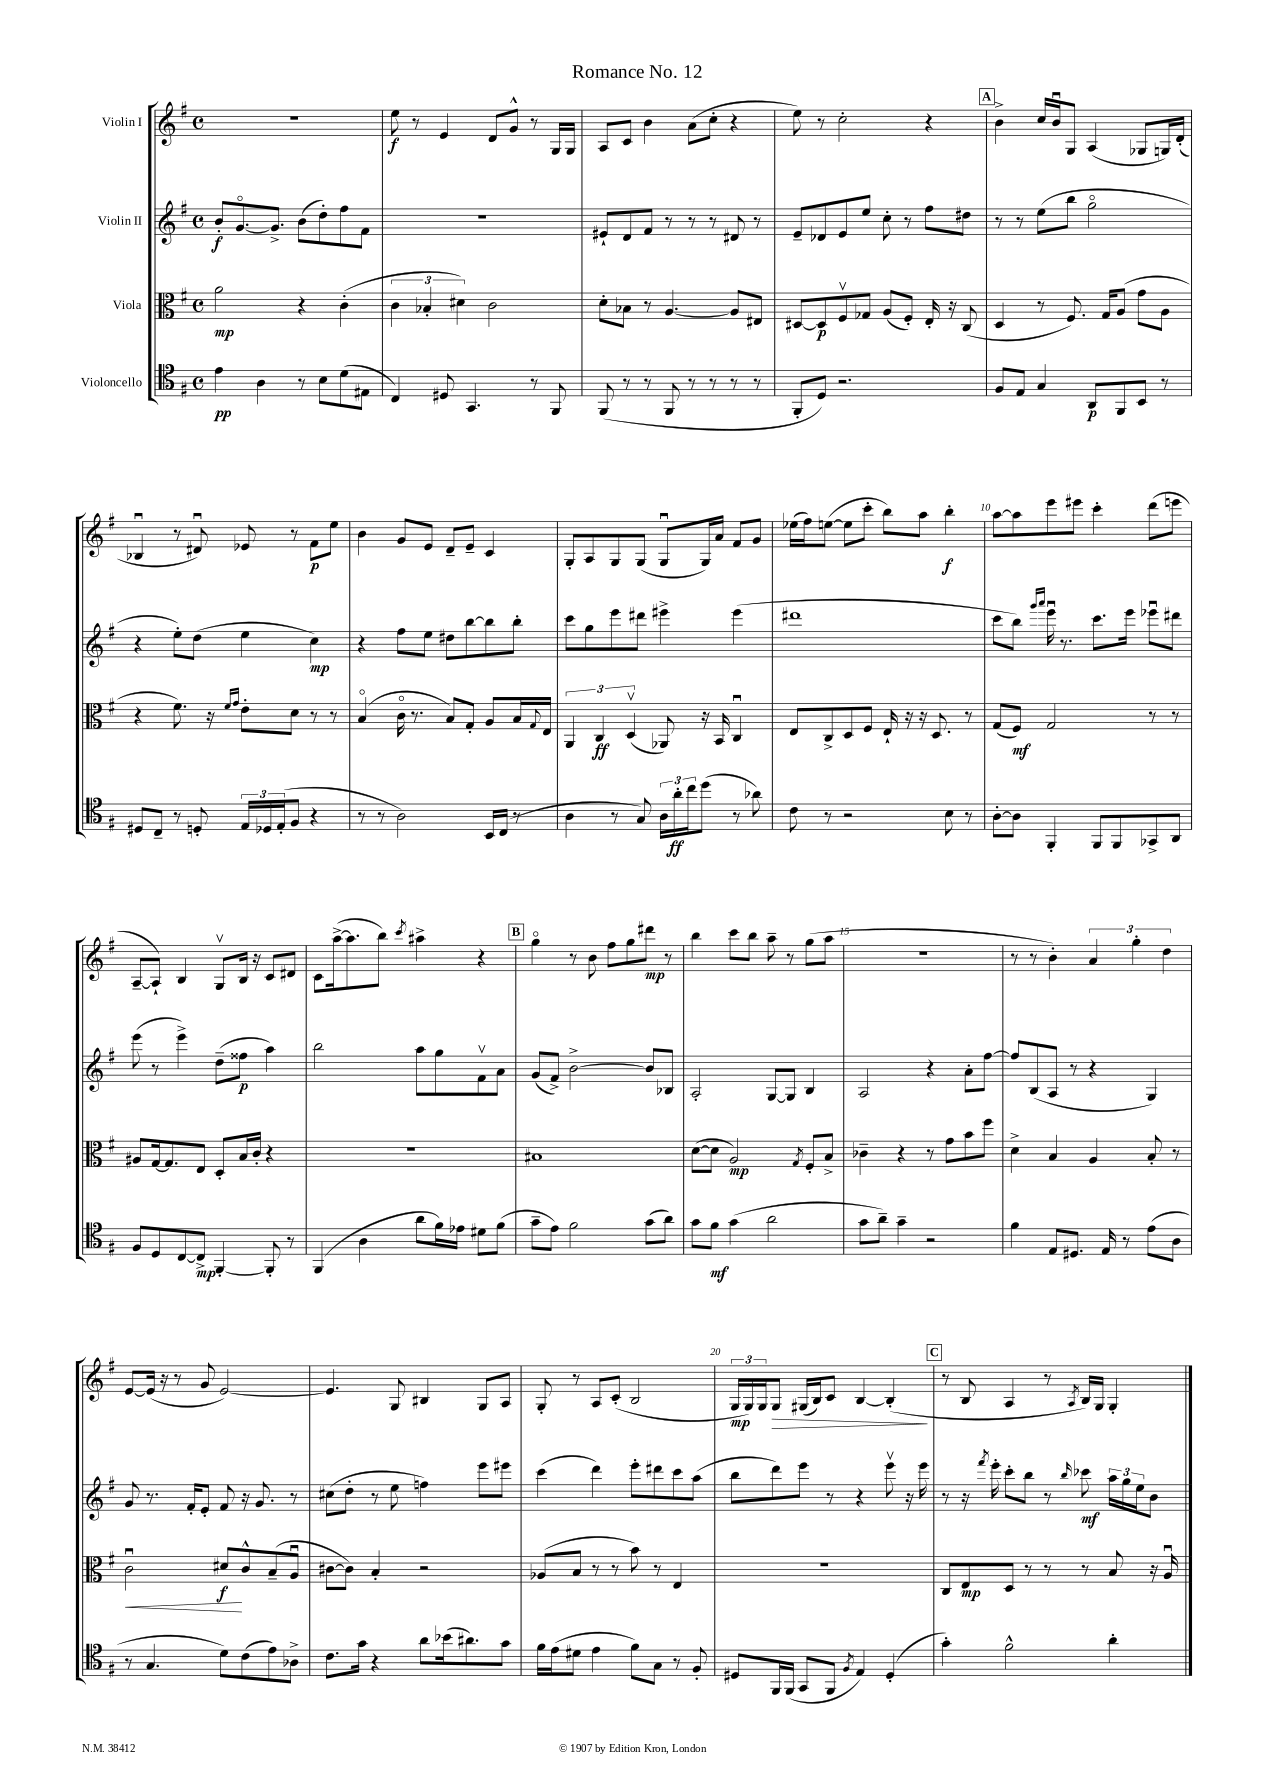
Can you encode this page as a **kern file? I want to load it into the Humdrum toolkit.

**kern	**dynam	**kern	**dynam	**kern	**dynam	**kern	**dynam
*part4	*part4	*part3	*part3	*part2	*part2	*part1	*part1
*staff4	*staff4	*staff3	*staff3	*staff2	*staff2	*staff1	*staff1
*I"Violoncello	*	*I"Viola	*	*I"Violin II	*	*I"Violin I	*
*clefC4	*	*clefC3	*	*clefG2	*	*clefG2	*
*k[f#]	*	*k[f#]	*	*k[f#]	*	*k[f#]	*
*M4/4	*	*M4/4	*	*M4/4	*	*M4/4	*
*met(c)	*	*met(c)	*	*met(c)	*	*met(c)	*
=1	=1	=1	=1	=1	=1	=1	=1
4e\	pp	2a\	mp	8b'/L	f	1r	.
.	.	.	.	[8.g/	.	.	.
4A\	.	.	.	.	.	.	.
.	.	.	.	8.g^/J]	.	.	.
8r	.	4r	.	(8b\L	.	.	.
8B\L	.	.	.	8dd'\)	.	.	.
(8d\	.	(4c'\	.	8ff#\	.	.	.
8E#X\J	.	.	.	8f#\J	.	.	.
=2	=2	=2	=2	=2	=2	=2	=2
4C/)	.	6c\	.	1r	.	8ee\	f
.	.	.	.	.	.	8r	.
.	.	6B-X'/	.	.	.	.	.
8D#X/	.	.	.	.	.	4e/	.
.	.	6d#X\)	.	.	.	.	.
4.GG/	.	.	.	.	.	.	.
.	.	2c\	.	.	.	8d/L	.
.	.	.	.	.	.	8g^^/J	.
8r	.	.	.	.	.	8r	.
8FF#/	.	.	.	.	.	16G/LL	.
.	.	.	.	.	.	16G/JJ	.
=3	=3	=3	=3	=3	=3	=3	=3
(8FF#/	.	8d'\L	.	8e#X`/L	.	8A/L	.
8r	.	8B-X\J	.	8d/	.	8c/J	.
8r	.	8r	.	8f#/J	.	4b\	.
8FF#/	.	[4.A/	.	8r	.	.	.
8r	.	.	.	8r	.	(8a\L	.
8r	.	.	.	8r	.	8cc'\J	.
8r	.	8A/L]	.	8d#X/	.	4r	.
8r	.	8E#X/J	.	8r	.	.	.
=4	=4	=4	=4	=4	=4	=4	=4
8FF#'/L	.	[8D#X/L	.	8e~/L	.	8ee\)	.
8D/J)	.	8D#/]	p	8d-X/	.	8r	.
2.r	.	8F#v/	.	8e/	.	2cc'\	.
.	.	8G-X/J	.	8ee/J	.	.	.
.	.	(8A/L	.	8cc'\	.	.	.
.	.	8F#'/J)	.	8r	.	.	.
.	.	16E'/	.	8ff#\L	.	4r	.
.	.	16r	.	.	.	.	.
.	.	(8C/	.	8dd#X\J	.	.	.
!!LO:REH:place=s1:t=A
=5	=5	=5	=5	=5	=5	=5	=5
8F#/L	.	4D/	.	8r	.	4b^\	.
8E/J	.	.	.	8r	.	.	.
4G/	.	8r	.	(8ee\L	.	16cc/LL	.
.	.	.	.	.	.	16bu/J	.
.	.	8.F#/)	.	8bb\J	.	8G/J	.
8AA/L	p	.	.	2gg\	.	(4A/	.
.	.	16G/KL	.	.	.	.	.
8FF#/	.	(8A/J	.	.	.	.	.
8BB/J	.	8g\L	.	.	.	8G-X/L	.
8r	.	8A\J	.	.	.	16Gn/L)	.
.	.	.	.	.	.	(16d'/JJ	.
!!LO:LB:g=z
=6	=6	=6	=6	=6	=6	=6	=6
8D#X/L	.	4r	.	4r	.	4B-Xu/	.
8C~/J	.	.	.	.	.	.	.
8r	.	8.f#\)	.	8ee'\L)	.	8r	.
8Dn'/	.	.	.	(8dd\J	.	8d#Xu/)	.
.	.	16r	.	.	.	.	.
.	.	16qqf#/LL	.	.	.	.	.
.	.	16qqg/JJ	.	.	.	.	.
24E/LL	.	8e'\L	.	4ee\	.	8e-X/	.
24D-X/	.	.	.	.	.	.	.
(24E'/J	.	.	.	.	.	.	.
8F#/J	.	8d\J	.	.	.	8r	.
4r	.	8r	.	4cc\)	mp	8f#\L	p
.	.	8r	.	.	.	8ee\J	.
=7	=7	=7	=7	=7	=7	=7	=7
8r	.	(4B/	.	4r	.	4b\	.
8r	.	.	.	.	.	.	.
2A\)	.	16c\	.	8ff#\L	.	8g/L	.
.	.	8.r	.	.	.	.	.
.	.	.	.	8ee\J	.	8e/J	.
.	.	8B/L)	.	8dd#X\L	.	8d~/L	.
.	.	8G'/J	.	[8bb\	.	8e~/J	.
16BB/LL	.	8A/L	.	8bb\]	.	4c/	.
(16C/JJ	.	.	.	.	.	.	.
8r	.	16B/L	.	8bb'\J	.	.	.
.	.	8qqG/	.	.	.	.	.
.	.	16E/JJ	.	.	.	.	.
=8	=8	=8	=8	=8	=8	=8	=8
4A\	.	6AA/	.	8ccc\L	.	8G'/L	.
.	.	.	.	8gg\	.	8A/	.
.	.	6C/	ff	.	.	.	.
8r	.	.	.	8eee\	.	8G/	.
.	.	(6Dv/	.	.	.	.	.
8G/)	.	.	.	8ddd#X\J	.	(8G/J	.
24A\LL	.	8AA-X/)	.	4eee#X^\	.	8Gu/L	.
24a'\	ff	.	.	.	.	.	.
24cc\J	.	.	.	.	.	.	.
(8dd\J	.	16r	.	.	.	16G/L)	.
.	.	16BB/	.	.	.	16a/JJ	.
8r	.	4Cu/	.	(4eee#\	.	8f#/L	.
8a-X\)	.	.	.	.	.	8g/J	.
=9	=9	=9	=9	=9	=9	=9	=9
8c\	.	8E/L	.	1ddd#X	.	(16ee-X\LL	.
.	.	.	.	.	.	16ff#\J)	.
8r	.	8C^/	.	.	.	([8een\J	.
2r	.	8D/	.	.	.	8ee\L]	.
.	.	8F#/J	.	.	.	8ccc'\J	.
.	.	16E`/	.	.	.	8bb\L)	.
.	.	16r	.	.	.	.	.
.	.	16r	.	.	.	8aa\J	.
.	.	8.D/	.	.	.	.	.
8B\	.	.	.	.	.	4bb'\	f
8r	.	8r	.	.	.	.	.
=10	=10	=10	=10	=10	=10	=10	=10
[8A'\L	.	(8G/L	.	8ccc\L	.	[8aa\L	.
8A\J]	.	8F#/J)	mf	8bb\J)	.	8aa\]	.
.	.	.	.	16qqggg/LL	.	.	.
.	.	.	.	16qqaaa/JJ	.	.	.
4FF#'/	.	2G/	.	16eeeu\	.	8eee\	.
.	.	.	.	8.r	.	.	.
.	.	.	.	.	.	8eee#X\J	.
8FF#/L	.	.	.	8.ccc\L	.	4ccc'\	.
8FF#/	.	.	.	.	.	.	.
.	.	.	.	16eee\Jk	.	.	.
8GG-X^/	.	8r	.	8eee-Xu\L	.	(8ddd\L	.
8AA/J	.	8r	.	8ddd#X\J	.	8eeen\J	.
!!LO:LB:g=z
=11	=11	=11	=11	=11	=11	=11	=11
8F#/L	.	8A#X/L	.	(8eee\	.	[8A~/L	.
8D/	.	[16G/k	.	8r	.	8A`/J])	.
.	.	8.G/]	.	.	.	.	.
[8C/	.	.	.	4eee^\)	.	4B/	.
8C^/J]	mp	8E/J	.	.	.	.	.
[4FF#'/	.	8D'/L	.	(8dd~\L	.	8Gv/L	.
.	.	16B/L	.	8ff##X\J	p	16B/Jk	.
.	.	16c'/JJ	.	.	.	16r	.
8FF#'/]	.	4r	.	4aa\)	.	8c/L	.
8r	.	.	.	.	.	8d#X/J	.
=12	=12	=12	=12	=12	=12	=12	=12
(4FF#/	.	1r	.	2bb\	.	8c\L	.
.	.	.	.	.	.	([16aa^\k	.
.	.	.	.	.	.	8.aa\]	.
4A\	.	.	.	.	.	.	.
.	.	.	.	.	.	8bb\J)	.
.	.	.	.	.	.	8qccc/	.
8a\L	.	.	.	8aa\L	.	4aa#X^\	.
16f#\L)	.	.	.	8gg\	.	.	.
16e-X\JJ	.	.	.	.	.	.	.
8d#X\L	.	.	.	8f#v\	.	4r	.
(8f#\J	.	.	.	8a\J	.	.	.
!!LO:REH:place=s1:t=B
=13	=13	=13	=13	=13	=13	=13	=13
8g~\L	.	1B#X	.	(8g/L	.	4gg\	.
8e\J)	.	.	.	8f#^/J)	.	.	.
2f#\	.	.	.	[2b^\	.	8r	.
.	.	.	.	.	.	8b\	.
.	.	.	.	.	.	8ff#\L	.
.	.	.	.	.	.	8gg\	.
(8g\L	.	.	.	8b/L]	.	8ddd#X\J	mp
8a\J)	.	.	.	8B-X/J	.	8r	.
=14	=14	=14	=14	=14	=14	=14	=14
8g\L	.	([8d\L	.	2A'/	.	4bb\	.
8f#\J	mf	8d\J]	.	.	.	.	.
(4g\	.	2A/)	mp	.	.	8ccc\L	.
.	.	.	.	.	.	8bb\J	.
2a\	.	.	.	[8G/L	.	8aa~\	.
.	.	.	.	8G/J]	.	8r	.
.	.	8qG/	.	.	.	.	.
.	.	8F#'/L	.	4B/	.	(8gg\L	.
.	.	8B^/J	.	.	.	8aa\J	.
=15	=15	=15	=15	=15	=15	=15	=15
8g\L	.	4c-X~\	.	2A/	.	1r	.
8a~\J)	.	.	.	.	.	.	.
4g~\	.	4r	.	.	.	.	.
2r	.	8r	.	4r	.	.	.
.	.	8g\L	.	.	.	.	.
.	.	8b\	.	8a'\L	.	.	.
.	.	8ff#\J	.	[8ff#\J	.	.	.
=16	=16	=16	=16	=16	=16	=16	=16
4f#\	.	4d^\	.	8ff#/L]	.	8r	.
.	.	.	.	(8B/	.	8r	.
8E/L	.	4B/	.	8A/J	.	4b'\)	.
8.D#X/J	.	.	.	8r	.	.	.
.	.	4A/	.	4r	.	6a/	.
16E/	.	.	.	.	.	.	.
8r	.	.	.	.	.	.	.
.	.	.	.	.	.	6gg'\	.
(8e\L	.	8B'/	.	4G/)	.	.	.
.	.	.	.	.	.	6dd\	.
8A\J	.	8r	.	.	.	.	.
!!LO:LB:g=z
=17	=17	=17	=17	=17	=17	=17	=17
!	!	!	!LO:HP:b	!	!	!	!
8r	.	2cu\	<	8g/	.	[8e/L	.
4.G/	.	.	.	8.r	.	(16e/Jk]	.
.	.	.	.	.	.	16r	.
.	.	.	.	.	.	8r	.
.	.	.	.	16f#'/KL	.	.	.
.	.	.	.	8e'/J	.	8g/	.
8d\L)	.	8d#X/L	f	8f#/	.	[2e/)	.
(8c\	.	8c^^/	[	16r	.	.	.
.	.	.	.	8.g/	.	.	.
8e\)	.	(8B~/	.	.	.	.	.
8A-X^\J	.	8Au/J	.	8r	.	.	.
=18	=18	=18	=18	=18	=18	=18	=18
8.c\L	.	[8c#X\L	.	(8cc#X\L	.	4.e/]	.
.	.	8c#\J])	.	8dd'\J	.	.	.
16g\Jk	.	.	.	.	.	.	.
4r	.	4B'/	.	8r	.	.	.
.	.	.	.	8ee\	.	8G/	.
8a\L	.	2r	.	4ffn\)	.	4B#X/	.
(16b-X\k	.	.	.	.	.	.	.
8.a#X\)	.	.	.	.	.	.	.
.	.	.	.	8eee\L	.	8G/L	.
8g\J	.	.	.	8eee#X\J	.	8A/J	.
=19	=19	=19	=19	=19	=19	=19	=19
16f#\LL	.	(8A-X/L	.	(4ccc\	.	8G'/	.
(16e\J	.	.	.	.	.	.	.
8d#X\J	.	8B/J	.	.	.	8r	.
4e\	.	8r	.	4ddd\)	.	8A/L	.
.	.	8r	.	.	.	(8c'/J	.
8f#\L)	.	8b\)	.	8eee'\L	.	2B/	.
8G\J	.	8r	.	8ddd#X\	.	.	.
8r	.	4E/	.	8ccc\	.	.	.
8F#'/	.	.	.	(8aa\J	.	.	.
=20	=20	=20	=20	=20	=20	=20	=20
8D#X/L	.	1r	.	8bb\L	.	24G/LL	mp
.	.	.	.	.	.	24G/)	.
.	.	.	.	.	.	24G/J	.
!	!	!	!	!	!	!	!LO:HP:b
16FF#/L	.	.	.	8ddd\)	.	8G/J	>
(16FF#/JJ	.	.	.	.	.	.	.
8GG/L	.	.	.	8eee\J	.	(16G#X/LL	.
.	.	.	.	.	.	16B/J)	.
8FF#/J	.	.	.	8r	.	8c/J	.
8qF#/	.	.	.	.	.	.	.
4E/)	.	.	.	4r	.	[4B/	.
(4D#'/	.	.	.	8eeev\	.	(4B'/]	.
.	.	.	.	16r	.	.	.
.	.	.	.	16eee\	.	.	.
.	.	.	.	.	.	.	]
!!LO:REH:place=s1:t=C
=21	=21	=21	=21	=21	=21	=21	=21
4g'\)	.	8C/L	.	8r	.	8r	.
.	.	8E/	mp	16r	.	8B/	.
.	.	.	.	8qfff#/	.	.	.
.	.	.	.	16eee'\	.	.	.
2f#^^\	.	8D/J	.	8ccc'\L	.	4A/	.
.	.	8r	.	8bb\J	.	.	.
.	.	8r	.	8r	.	8r	.
.	.	.	.	16qqbb/	.	8qA/	.
.	.	8r	.	8ccc-X\	mf	16B/LL)	.
.	.	.	.	.	.	16G/JJ	.
4a'\	.	8B/	.	24aa\LL	.	4G'/	.
.	.	.	.	24gg\	.	.	.
.	.	.	.	24ee\J	.	.	.
.	.	16r	.	8b\J	.	.	.
.	.	16Au/	.	.	.	.	.
==	==	==	==	==	==	==	==
*-	*-	*-	*-	*-	*-	*-	*-
